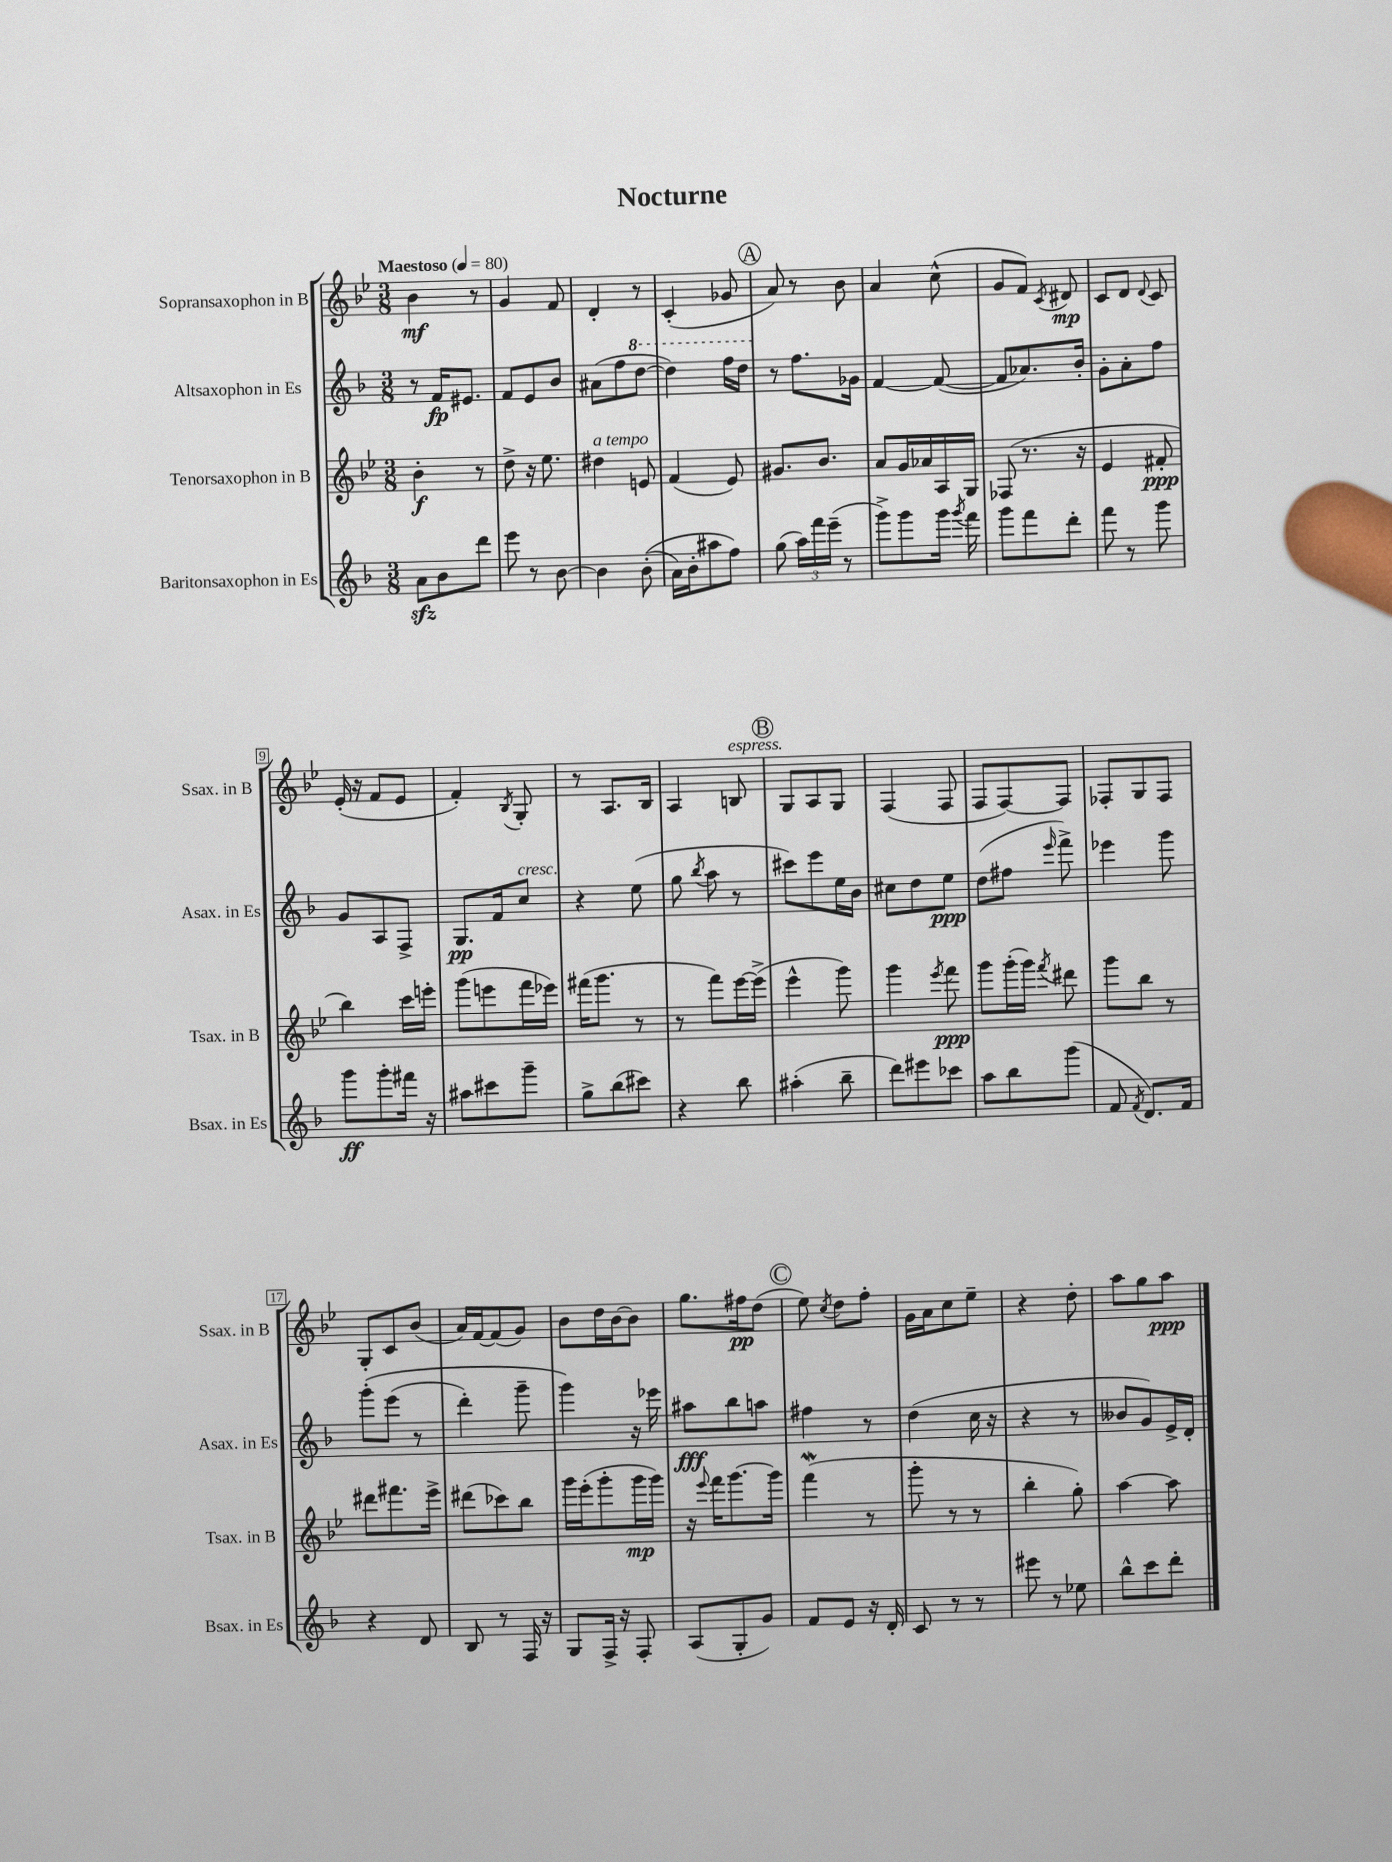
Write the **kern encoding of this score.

**kern	**dynam	**kern	**dynam	**kern	**dynam	**kern	**dynam
*part4	*part4	*part3	*part3	*part2	*part2	*part1	*part1
*staff4	*staff4	*staff3	*staff3	*staff2	*staff2	*staff1	*staff1
*I"Baritonsaxophon in Es	*	*I"Tenorsaxophon in B	*	*I"Altsaxophon in Es	*	*I"Sopransaxophon in B	*
*I'Bsax. in Es	*	*I'Tsax. in B	*	*I'Asax. in Es	*	*I'Ssax. in B	*
*clefG2	*	*clefG2	*	*clefG2	*	*clefG2	*
*k[b-]	*	*k[b-e-]	*	*k[b-]	*	*k[b-e-]	*
*M3/8	*	*M3/8	*	*M3/8	*	*M3/8	*
*MM80	*	*MM80	*	*MM80	*	*MM80	*
=1	=1	=1	=1	=1	=1	=1	=1
!	!	!	!	!	!	!LO:TX:a:B:t=Maestoso	!
8azz\L	.	4b-'\	f	8r	.	4b-\	mf
8b-\	.	.	.	16f/KL	fp	.	.
.	.	.	.	8.e#X/J	.	.	.
8ddd\J	.	8r	.	.	.	8r	.
=2	=2	=2	=2	=2	=2	=2	=2
8eee\	.	8dd^\	.	8f/L	.	4g/	.
8r	.	16r	.	8e/	.	.	.
.	.	8.ee-\	.	.	.	.	.
[8b-\	.	.	.	8b-/J	.	8f/	.
=3	=3	=3	=3	=3	=3	=3	=3
!	!	!LO:TX:a:i:t=a tempo	!	!	!	!	!
4b-\]	.	4dd#X\	.	(8a#X\L	.	4d'/	.
.	.	.	.	8ff\	.	.	.
*	*	*	*	*8va	*	*	*
((8b-'\	.	8en/	.	[8ddd\J	.	8r	.
=4	=4	=4	=4	=4	=4	=4	=4
16a\LL)	.	(4f/	.	4ddd\])	.	(4c'/	.
16b-'\J	.	.	.	.	.	.	.
8aa#X\	.	.	.	.	.	.	.
8ff\J)	.	8e-/)	.	16fff\LL	.	8g-X/	.
.	.	.	.	16ddd\JJ	.	.	.
!!LO:REH:place=s1:t=A
=5	=5	=5	=5	=5	=5	=5	=5
*	*	*	*	*X8va	*	*	*
(8gg\	.	8.g#X/L	.	8r	.	8a/)	.
24aa\LL)	.	.	.	8.ff\L	.	8r	.
24fff\	.	.	.	.	.	.	.
.	.	8.b-/J	.	.	.	.	.
(24eee~\JJ	.	.	.	.	.	.	.
8r	.	.	.	.	.	8b-\	.
.	.	.	.	16g-X\Jk	.	.	.
=6	=6	=6	=6	=6	=6	=6	=6
8ggg^\L)	.	8a/L	.	[4f/	.	4a/	.
8ggg\	.	16g/L	.	.	.	.	.
.	.	16a-X/	.	.	.	.	.
16ggg\Jk	.	16A/	.	(8f/_	.	(8cc^^\	.
8qggg/	.	.	.	.	.	.	.
16fff\	.	16G/JJ	.	.	.	.	.
=7	=7	=7	=7	=7	=7	=7	=7
8ggg\L	.	(8F-X/	.	8f/L]	.	8g/L	.
8fff\	.	8.r	.	8.a-X/)	.	8f/J)	.
.	.	.	.	.	.	8qc/	.
8ddd'\J	.	.	.	.	.	8d#X/	mp
.	.	16r	.	16b-'/Jk	.	.	.
=8	=8	=8	=8	=8	=8	=8	=8
8fff\	.	4e-/	.	8g'\L	.	8c/L	.
8r	.	.	.	8a'\	.	8d/J	.
.	.	.	.	.	.	8qqd/	.
8ggg\	.	8f#X'/	ppp	8ff\J	.	8c/	.
!!LO:LB:g=z
=9	=9	=9	=9	=9	=9	=9	=9
8ggg\L	ff	4bb-\)	.	8g/L	.	(16e-'/	.
.	.	.	.	.	.	16r	.
8ggg'\	.	.	.	8A/	.	8f/L	.
16fff#X\Jk	.	16ccc\LL	.	8F^/J	.	8e-/J	.
16r	.	16eeen'\JJ	.	.	.	.	.
=10	=10	=10	=10	=10	=10	=10	=10
8aa#X\L	.	(8ggg\L	.	8.G/L	pp	4f'/)	.
8ccc#X\	.	8eeen\	.	.	.	.	.
.	.	.	.	16f/k	.	.	.
.	.	.	.	.	.	8qB-/	.
!	!	!	!	!LO:TX:a:i:t=cresc.	!	!	!
8ggg~\J	.	16fff\L	.	8cc/J	.	8G'/	.
.	.	16eee-X\JJ)	.	.	.	.	.
=11	=11	=11	=11	=11	=11	=11	=11
8gg^\L	.	(16fff#X\KL	.	4r	.	8r	.
.	.	8.ggg\J	.	.	.	.	.
(8bb-\	.	.	.	.	.	8.A/L	.
8ccc#X\J)	.	8r	.	(8ee\	.	.	.
.	.	.	.	.	.	16B-/Jk	.
=12	=12	=12	=12	=12	=12	=12	=12
4r	.	8r	.	8gg\	.	4A/	.
.	.	.	.	8qbb-/	.	.	.
.	.	8fff\L)	.	8aa\	.	.	.
!	!	!	!	!	!	!LO:TX:a:i:t=espress.	!
8bb-\	.	[16eee-\L	.	8r	.	8Bn/	.
.	.	(16eee-^\JJ]	.	.	.	.	.
!!LO:REH:place=s1:t=B
=13	=13	=13	=13	=13	=13	=13	=13
(4aa#X'\	.	4eee-^^\	.	8ccc#X\L)	.	8G/L	.
.	.	.	.	8eee\	.	8A/	.
8bb-~\	.	8ggg\)	.	16ee\L	.	8G/J	.
.	.	.	.	16b-\JJ	.	.	.
=14	=14	=14	=14	=14	=14	=14	=14
8ddd\L)	.	4ggg\	.	8cc#X\L	.	(4F/	.
8eee#X\	.	.	.	8dd\	.	.	.
.	.	8qeee-/	.	.	.	.	.
8ccc-X\J	.	8fff\	ppp	8ee\J	ppp	8F/	.
=15	=15	=15	=15	=15	=15	=15	=15
8aa\L	.	8ggg\L	.	(8dd\L	.	8F/L	.
8bb-\	.	(16ggg'\L	.	8ff#X\J	.	[8F/)	.
.	.	16ggg\JJ)	.	.	.	.	.
.	.	8qfff/	.	16qqeee/	.	.	.
(8ggg\J	.	8ddd#X\	.	8fff^\)	.	8F/J]	.
=16	=16	=16	=16	=16	=16	=16	=16
8f/	.	8ggg\L	.	4eee-X\	.	8F-X'/L	.
8qf/	.	.	.	.	.	.	.
8.d/L)	.	8bb-\J	.	.	.	8G/	.
.	.	8r	.	8ggg\	.	8F-/J	.
16f/Jk	.	.	.	.	.	.	.
!!LO:LB:g=z
=17	=17	=17	=17	=17	=17	=17	=17
4r	.	8ddd#X\L	.	(8ggg'\L	.	8G'/L	.
.	.	8.fff#X\	.	(8eee\J	.	8c/	.
8d/	.	.	.	8r	.	(8b-/J	.
.	.	16eee-^\Jk	.	.	.	.	.
=18	=18	=18	=18	=18	=18	=18	=18
8B-/	.	(8ddd#X\L	.	4ddd'\)	.	16a/LL)	.
.	.	.	.	.	.	[16f/J	.
8r	.	8ccc-X\)	.	.	.	(8f/]	.
16F/	.	8bb-\J	.	8ggg~\	.	8g/J)	.
16r	.	.	.	.	.	.	.
=19	=19	=19	=19	=19	=19	=19	=19
8G/L	.	16ggg\LL	.	4ggg\)	.	8b-\L	.
.	.	(16eee-'\J	.	.	.	.	.
16F^/Jk	.	8ggg'\	.	.	.	16dd\L	.
16r	.	.	.	.	.	[16b-\J	.
8F'/	.	16ggg\L	mp	16r	.	8b-\J]	.
.	.	16ggg\JJ)	.	16eee-X\	.	.	.
=20	=20	=20	=20	=20	=20	=20	=20
(8A/L	.	16r	.	8aa#X\L	fff	8.gg\L	.
.	.	8qqeee-/	.	.	.	.	.
.	.	16fff\KL	.	.	.	.	.
8G'/	.	[8.ggg\	.	8bb-\	.	.	.
.	.	.	.	.	.	16ff#X\k	pp
8g/J)	.	.	.	8aan\J	.	(8dd\J	.
.	.	16ggg\Jk]	.	.	.	.	.
!!LO:REH:place=s1:t=C
=21	=21	=21	=21	=21	=21	=21	=21
8f/L	.	(4fffW\	.	4ff#X\	.	8ee-\)	.
.	.	.	.	.	.	8qcc/	.
8e/J	.	.	.	.	.	8dd\L	.
16r	.	8r	.	8r	.	8ff'\J	.
16d'/	.	.	.	.	.	.	.
=22	=22	=22	=22	=22	=22	=22	=22
8c/	.	8ggg'\	.	(4dd\	.	16g\LL	.
.	.	.	.	.	.	16a\J	.
8r	.	8r	.	.	.	8cc\	.
8r	.	8r	.	16cc\	.	8ee-~\J	.
.	.	.	.	16r	.	.	.
=23	=23	=23	=23	=23	=23	=23	=23
8eee#X\	.	4bb-'\	.	4r	.	4r	.
8r	.	.	.	.	.	.	.
8ee-X\	.	8gg'\)	.	8r	.	8dd'\	.
=24	=24	=24	=24	=24	=24	=24	=24
8bb-^^\L	.	[4aa\	.	8b--X/L	.	8aa\L	.
8ccc\	.	.	.	8g/)	.	8gg\	.
8ddd'\J	.	8aa\]	.	16e^/L	.	8aa\J	ppp
.	.	.	.	16d'/JJ	.	.	.
==	==	==	==	==	==	==	==
*-	*-	*-	*-	*-	*-	*-	*-
